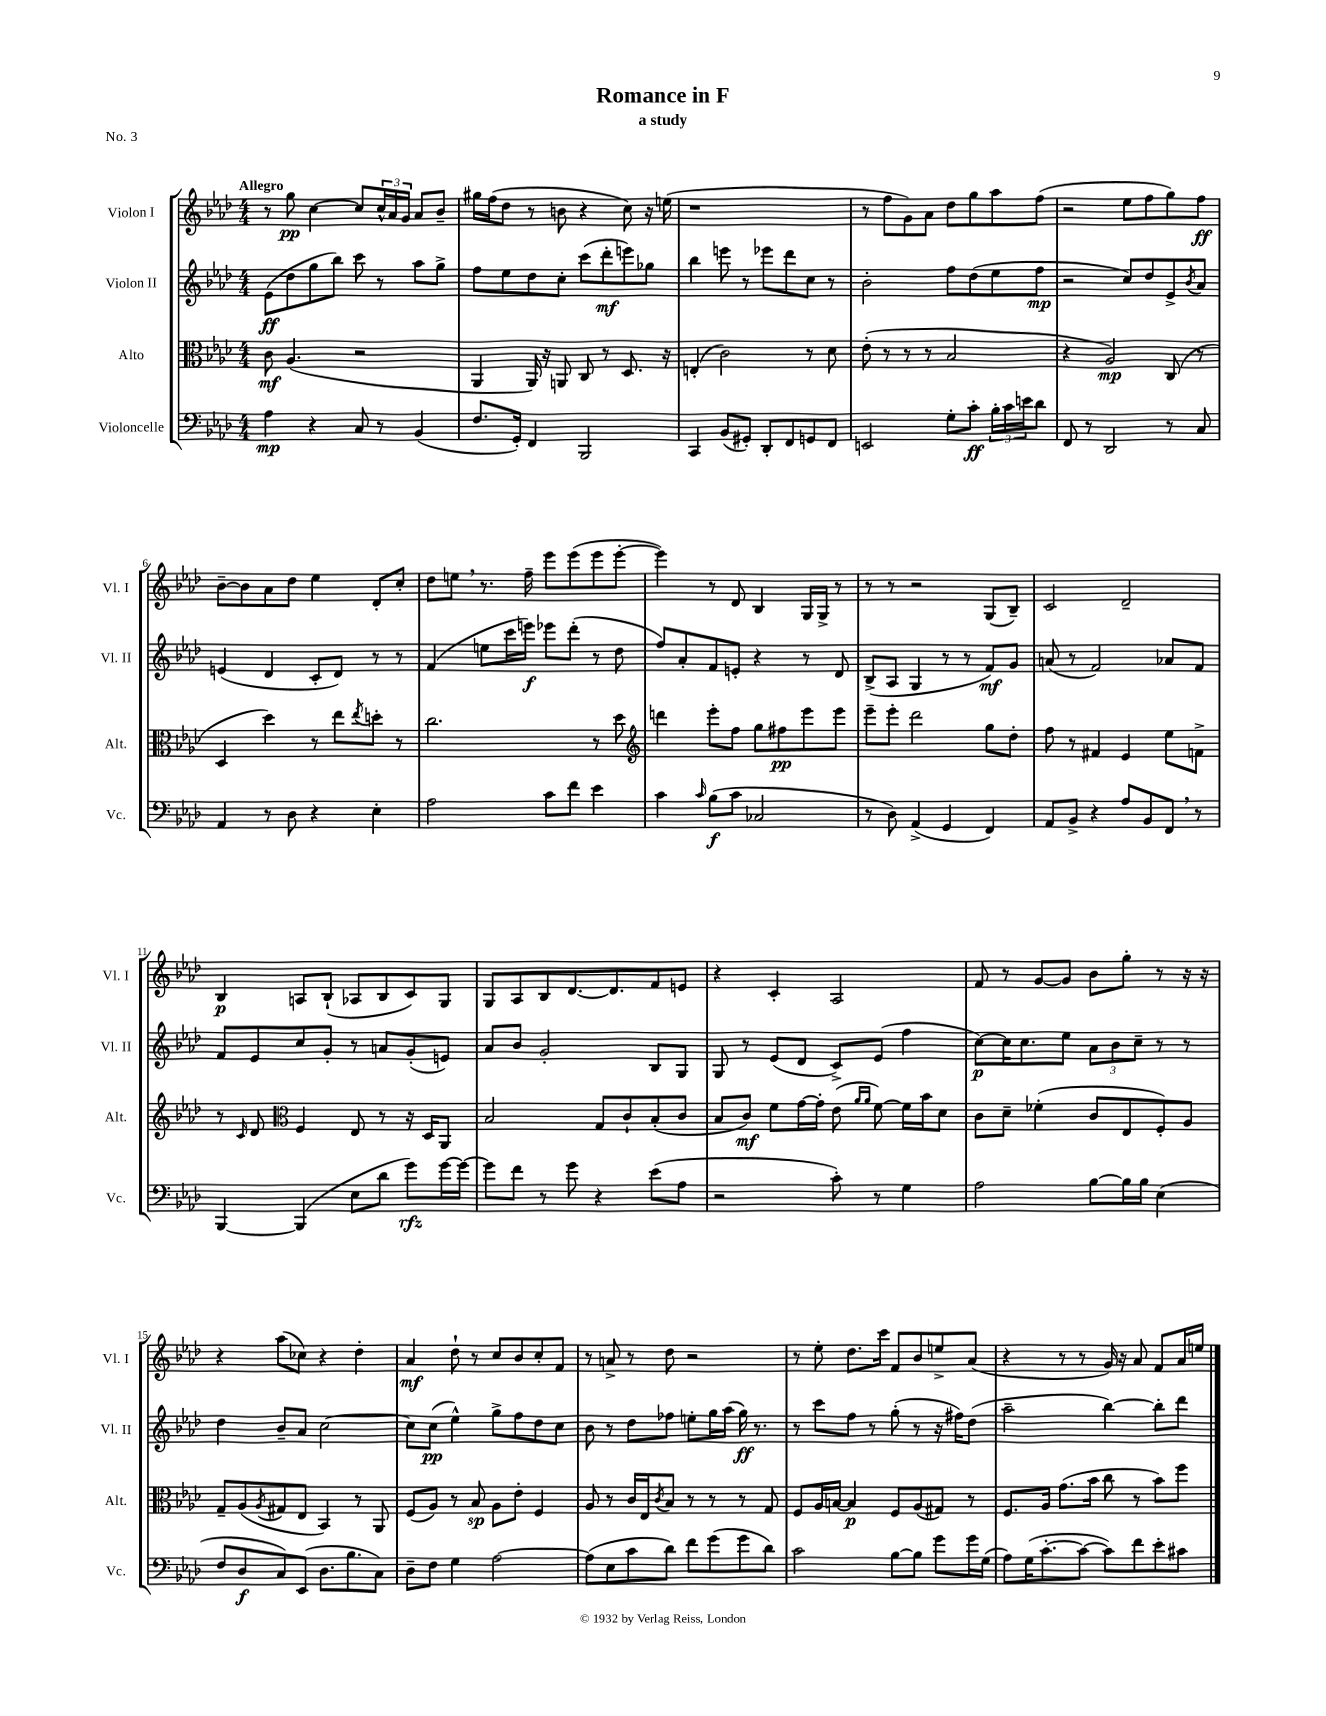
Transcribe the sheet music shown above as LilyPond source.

\header { title = "Romance in F" subtitle = "a study" piece = "No. 3" }
<<
\new StaffGroup <<
\new Staff = "s0" \with { instrumentName = "Violon I" shortInstrumentName = "Vl. I" } {
    \clef treble \key aes \major \numericTimeSignature \time 4/4 \tempo "Allegro"
    r8 g''8\pp c''4~ c''8 \tuplet 3/2 { c''16-^ aes'16 g'16 } aes'8 bes'8-- |
    gis''16 f''16( des''8 r8 b'8 r4 c''8) r16 e''16( |
    r1 |
    r8 f''8 g'8) aes'8 des''8 g''8 aes''8 f''8( |
    r2 ees''8 f''8 g''8) f''8\ff |
    bes'8~-- bes'8 aes'8 des''8 ees''4 des'8-. c''8-. |
    des''8 e''8 \breathe r8. f''16-- ees'''8 ees'''8( ees'''8 ees'''8~-. |
    ees'''4) r8 des'8 bes4 g16 g16-> r8 |
    r8 r8 r2 g8( bes8--) |
    c'2 des'2-- |
    bes4\p a8 bes8-!( aes8 bes8 c'8) g8 |
    g8 aes8 bes8 des'8.~ des'8. f'8 e'8 |
    r4 c'4-. aes2 |
    f'8 r8 g'8~ g'8 bes'8 g''8-. r8 r16 r16 |
    r4 aes''8( ces''8) r4 des''4-. |
    aes'4\mf des''8-! r8 c''8 bes'8 c''8-. f'8 |
    r8 a'8-> r8 des''8 r2 |
    r8 ees''8-. des''8. c'''16 f'8 bes'8 e''8-> aes'8( |
    r4 r8 r8 g'16) r16 aes'8 f'8 aes'16 e''16 \bar "|." |
}
\new Staff = "s1" \with { instrumentName = "Violon II" shortInstrumentName = "Vl. II" } {
    \clef treble \key aes \major \numericTimeSignature \time 4/4
    ees'8\ff( des''8 g''8 bes''8) c'''8 r8 aes''8 g''8-> |
    f''8 ees''8 des''8 c''8-. c'''8( des'''8-.\mf e'''8) ges''8 |
    bes''4 e'''8 r8 ees'''8 des'''8 c''8 r8 |
    bes'2-. f''8 des''8( ees''8 f''8\mp |
    r2 c''8) des''8 ees'8-> \acciaccatura { bes'8 } aes'8 |
    e'4( des'4 c'8-. des'8) r8 r8 |
    f'4( e''8 c'''16 e'''16\f) ees'''8 des'''8-.( r8 des''8 |
    f''8) aes'8-. f'8 e'8-. r4 r8 des'8 |
    bes8->( aes8 g4 r8 r8 f'8\mf) g'8 |
    a'8( r8 f'2) aes'8 f'8 |
    f'8 ees'8 c''8 g'8-. r8 a'8 g'8-.( e'8) |
    aes'8 bes'8 g'2-. bes8 g8 |
    g8 r8 ees'8( des'8 c'8->) ees'8( f''4 |
    c''8~\p) c''16 c''8. ees''8 \tuplet 3/2 { aes'8 bes'8 c''8-- } r8 r8 |
    des''4 bes'8-- aes'8 c''2~ |
    c''8 c''8\pp( ees''4-^) g''8-> f''8 des''8 c''8 |
    bes'8 r8 des''8 fes''8 e''8-. g''16 aes''16( g''16\ff) r8. |
    r8 c'''8 f''8 r8 g''8-.( r8 r16 fis''16) des''8( |
    aes''2-- bes''4~) bes''8-. des'''8 \bar "|." |
}
\new Staff = "s2" \with { instrumentName = "Alto" shortInstrumentName = "Alt." } {
    \clef alto \key aes \major \numericTimeSignature \time 4/4
    c'8\mf aes4.( r2 |
    aes,4 aes,16) r16 a,8 c8 r8 des8. r16 |
    e4-.( c'2) r8 des'8 |
    ees'8-.( r8 r8 r8 bes2 |
    r4 aes2\mp) c8( r8 |
    des4 des''4) r8 ees''8 \acciaccatura { ees''8 } d''8-. r8 |
    c''2. r8 des''8 |
    \clef treble d'''4 ees'''8-. f''8 g''8 fis''8\pp ees'''8 ees'''8 |
    ees'''8-- ees'''8-. des'''2 g''8 des''8-. |
    f''8 r8 fis'4 ees'4 ees''8 f'8-> |
    r8 \grace { c'16 } des'8 \clef alto f4 ees8 r8 r16 des16 aes,8 |
    bes2 g8 c'8-! bes8-.( c'8 |
    bes8 c'8\mf) f'8 g'16~ g'16-. ees'8( \grace { aes'16 aes'16 } f'8~) f'16 bes'16 des'8 |
    c'8 des'8-- fes'4-.( c'8 ees8 f8-.) aes8 |
    g8-- aes8( \acciaccatura { aes8 } gis8 ees8 bes,4) r8 aes,8 |
    f8( aes8) r8 bes8\sp aes8 ees'8-. f4 |
    aes8 r8 c'16 ees16 \acciaccatura { c'8 } bes8 r8 r8 r8 g8 |
    f8 aes16 b16~ b4\p f8 aes8( gis8) r8 |
    f8. aes16 g'8.( bes'16 c''8 r8 bes'8) f''8 \bar "|." |
}
\new Staff = "s3" \with { instrumentName = "Violoncelle" shortInstrumentName = "Vc." } {
    \clef bass \key aes \major \numericTimeSignature \time 4/4
    aes4\mp r4 c8 r8 bes,4( |
    f8. g,16-.) f,4 bes,,2 |
    c,4 bes,8( gis,8-.) des,8-. f,8 g,8 f,8 |
    e,2 g8-. c'8-.\ff \tuplet 3/2 { bes16-. c'16 e'16 } des'8 |
    f,8 r8 des,2 r8 c8 |
    aes,4 r8 des8 r4 ees4-. |
    aes2 c'8 f'8 ees'4 |
    c'4 \grace { c'16 } bes8\f( c'8 ces2 |
    r8 des8) aes,4->( g,4 f,4) |
    aes,8 bes,8-> r4 aes8 bes,8 f,8 \breathe r8 |
    bes,,4~ bes,,4( ees8 des'8 g'8\rfz) g'16~ g'16~ |
    g'8 f'8 r8 g'8 r4 ees'8( aes8 |
    r2 c'8-.) r8 g4 |
    aes2 bes8~ bes16 bes16 ees4( |
    f8 des8\f c8) ees,8( des8. bes8. c8) |
    des8-- f8 g4 aes2~ |
    aes8( ees8 c'8 des'8) f'8 g'8( g'8 des'8) |
    c'2 bes8~ bes8 g'8 g'16 g16( |
    aes8) g16( c'8.~-. c'8~ c'8) f'8 ees'8-. cis'8 \bar "|." |
}
>>
>>
